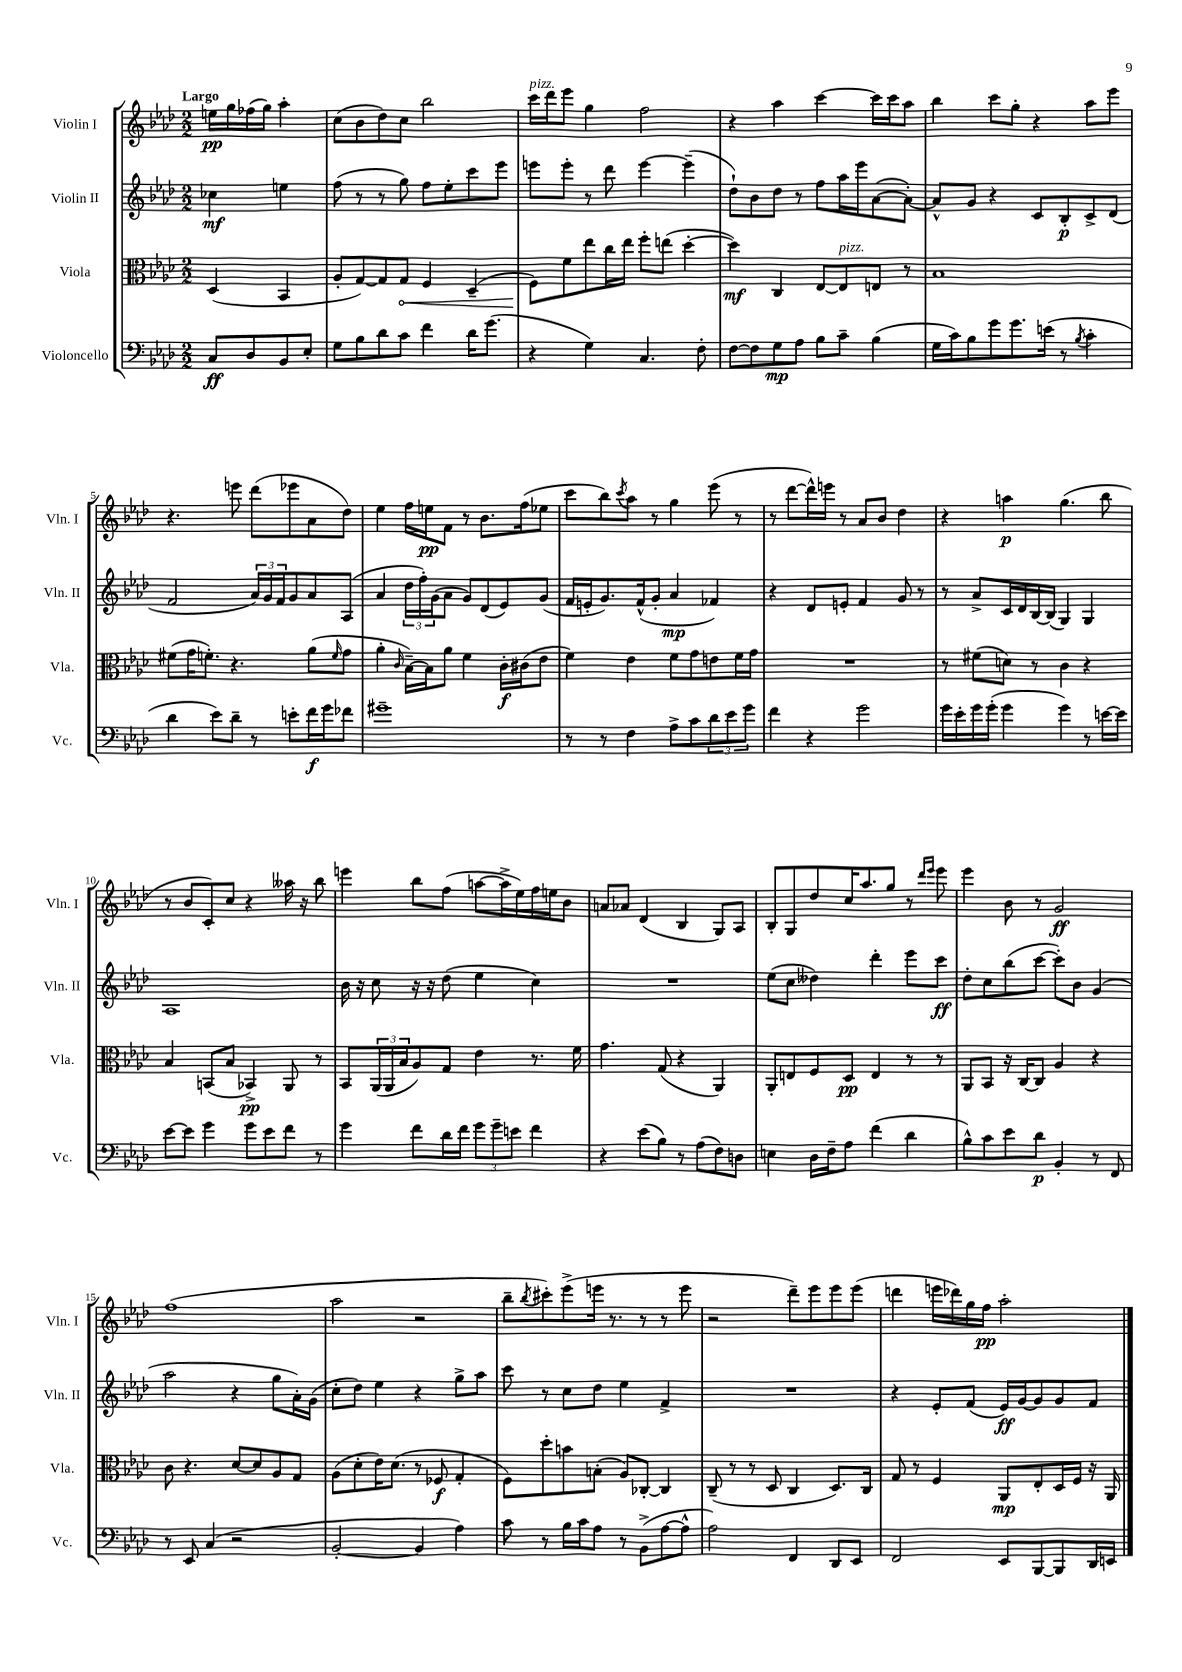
<<
\new StaffGroup <<
\new Staff = "s0" \with { instrumentName = "Violin I" shortInstrumentName = "Vln. I" } {
    \clef treble \key aes \major \numericTimeSignature \time 2/2 \partial 2 \tempo "Largo"
    e''16\pp g''16 fes''16( g''16) aes''4-. |
    c''8( bes'8 des''8) c''8 bes''2 |
    c'''16^\markup { \italic "pizz." } des'''16 ees'''8 g''4 f''2 |
    r4 aes''4 c'''4~ c'''16 c'''16 aes''8 |
    bes''4 c'''8 g''8-. r4 aes''8 ees'''8 |
    r4. e'''8 des'''8( ees'''8 aes'8 des''8) |
    ees''4 f''16 e''16\pp f'8 r8 bes'8. f''16( ees''8 |
    c'''8 bes''8) \acciaccatura { c'''8 } aes''8 r8 g''4 ees'''8( r8 |
    r8 des'''8~ des'''16-^) e'''16 r8 aes'8 bes'8 des''4 |
    r4 a''4\p g''4.( bes''8 |
    r8 bes'8 c'8-.) c''8 r4 aeses''16 r16 bes''8 |
    e'''4 bes''8 f''8( a''8~ a''16-> ees''16) f''16 e''16 bes'8 |
    a'8 aes'8 des'4( bes4 g8) aes8 |
    bes8-. g8 des''8 c''16 aes''8. g''8 r8 \grace { des'''16 ees'''16 } ees'''8 |
    ees'''4 bes'8 r8 g'2\ff |
    f''1( |
    aes''2 r2 |
    bes''8-- \acciaccatura { bes''8 } cis'''8-.) ees'''8->( e'''16 r8. r8 r8 e'''8 |
    r2 des'''8--) ees'''8 ees'''8 ees'''8( |
    d'''4 e'''16 des'''16) g''16 f''16\pp aes''2-. \bar "|." |
}
\new Staff = "s1" \with { instrumentName = "Violin II" shortInstrumentName = "Vln. II" } {
    \clef treble \key aes \major \numericTimeSignature \time 2/2 \partial 2
    ces''4\mf e''4 |
    f''8( r8 r8 g''8) f''8 ees''8-. c'''8 ees'''8 |
    e'''8 e'''8-. r8 des'''8 e'''4~ e'''4--( |
    des''8-!) bes'8 des''8 r8 f''8 aes''16 ees'''16 aes'8~( aes'8~-.) |
    aes'8-^ g'8 r4 c'8 bes8-.\p c'8-> des'8( |
    f'2 \tuplet 3/2 { aes'16) g'16 f'16 } g'8 aes'8 aes8( |
    aes'4 \tuplet 3/2 { des''16 f''16-.) g'16( } aes'8 g'8) des'8( ees'8) g'8( |
    f'16 e'16-. g'8.) f'16-^( g'8-. aes'4\mp fes'4) |
    r4 des'8 e'8-. f'4 g'8 r8 |
    r8 aes'8-> c'16 des'16 bes16~ bes16( g4) g4 |
    aes1 |
    bes'16 r16 c''8 r16 r16 des''8( ees''4 c''4) |
    R1 |
    ees''8( c''8 deses''4) des'''4-. ees'''8 c'''8\ff |
    des''8-. c''8 bes''8( c'''8~ c'''8-.) bes'8 g'4( |
    aes''2 r4 g''8 aes'16-.) g'16( |
    c''8-. des''8) ees''4 r4 g''8-> aes''8 |
    c'''8 r8 c''8 des''8 ees''4 f'4-> |
    R1 |
    r4 ees'8-. f'8( ees'16\ff) g'16~ g'8 g'8 f'8 \bar "|." |
}
\new Staff = "s2" \with { instrumentName = "Viola" shortInstrumentName = "Vla." } {
    \clef alto \key aes \major \numericTimeSignature \time 2/2 \partial 2
    des4( bes,4 |
    aes8-. g8~) g8 \once \override Hairpin.circled-tip = ##t g8\< f4 des4--( |
    f8\!) f'8 ees''8 c''16 ees''16 f''8-. e''8( des''4~-. |
    des''4\mf) c4 ees8~ ees8^\markup { \italic "pizz." } e8 r8 |
    bes1 |
    fis'8( g'16 f'8.-.) r4. aes'8( \grace { f'16 } g'8 |
    aes'4-. \grace { c'16 } bes16~--) bes16 aes'8 f'4 c'16-.\f cis'16( ees'8 |
    f'4) ees'4 f'8 g'8 e'8 f'16 g'16 |
    R1 |
    r8 fis'8( d'8) r8 c'4 r4 |
    bes4 b,8( bes8 bes,4->\pp) aes,8 r8 |
    bes,8 \tuplet 3/2 { aes,16( aes,16 bes16 } aes8) g8 ees'4 r8. f'16 |
    g'4. g8( r4 aes,4) |
    aes,8-. e8 f8 des8\pp e4 r8 r8 |
    aes,8 bes,8 r16 c16~ c8 aes4 r4 |
    c'8 r4. des'8~ des'8 aes8 g8 |
    aes8( des'8-. ees'16) des'8.( r8 fes8\f g4-. |
    f8) des''8-. b'8 b8-.( aes8) ces8~-. ces4 |
    c8--( r8 r8 des8 c4 des8.) c16 |
    g8 r8 f4 aes,8\mp ees8-. des16 f16 r16 aes,16 \bar "|." |
}
\new Staff = "s3" \with { instrumentName = "Violoncello" shortInstrumentName = "Vc." } {
    \clef bass \key aes \major \numericTimeSignature \time 2/2 \partial 2
    c8\ff des8 bes,8 ees8-. |
    g8 bes8 des'8 c'8 f'4 des'16 g'8.( |
    r4 g4) c4. f8-. |
    f8~ f8 g8\mp aes8 bes8 c'8-- bes4( |
    g16 c'16) bes8 g'8 g'8. e'16( r8 \acciaccatura { bes8 } c'4-. |
    des'4 ees'8) des'8-- r8 e'8-. f'16\f g'16 fes'8 |
    gis'1-- |
    r8 r8 f4 aes8-> c'8 \tuplet 3/2 { des'8 ees'8 g'8 } |
    f'4 r4 g'2 |
    g'16 ees'16-. g'16 g'16-.( g'4 g'4) r8 e'16~ e'16 |
    ees'8~ ees'8 g'4 g'8 ees'8 f'8 r8 |
    g'4 f'8 des'16 f'16 \tuplet 3/2 { g'8 g'8-- e'8 } f'4 |
    r4 ees'8( bes8) r8 aes8( f8) d8 |
    e4 des16 f16-- aes8 f'4( des'4 |
    bes8-^) c'8 ees'8 des'8\p bes,4-. r8 f,8 |
    r8 ees,8 c4( r2 |
    bes,2~-. bes,4 aes4) |
    c'8 r8 bes16 c'16 aes8 r8 bes,8->( aes8~ aes8-^ |
    aes2) f,4 des,8 ees,8 |
    f,2 ees,8 bes,,8~ bes,,8 des,16 e,16 \bar "|." |
}
>>
>>
